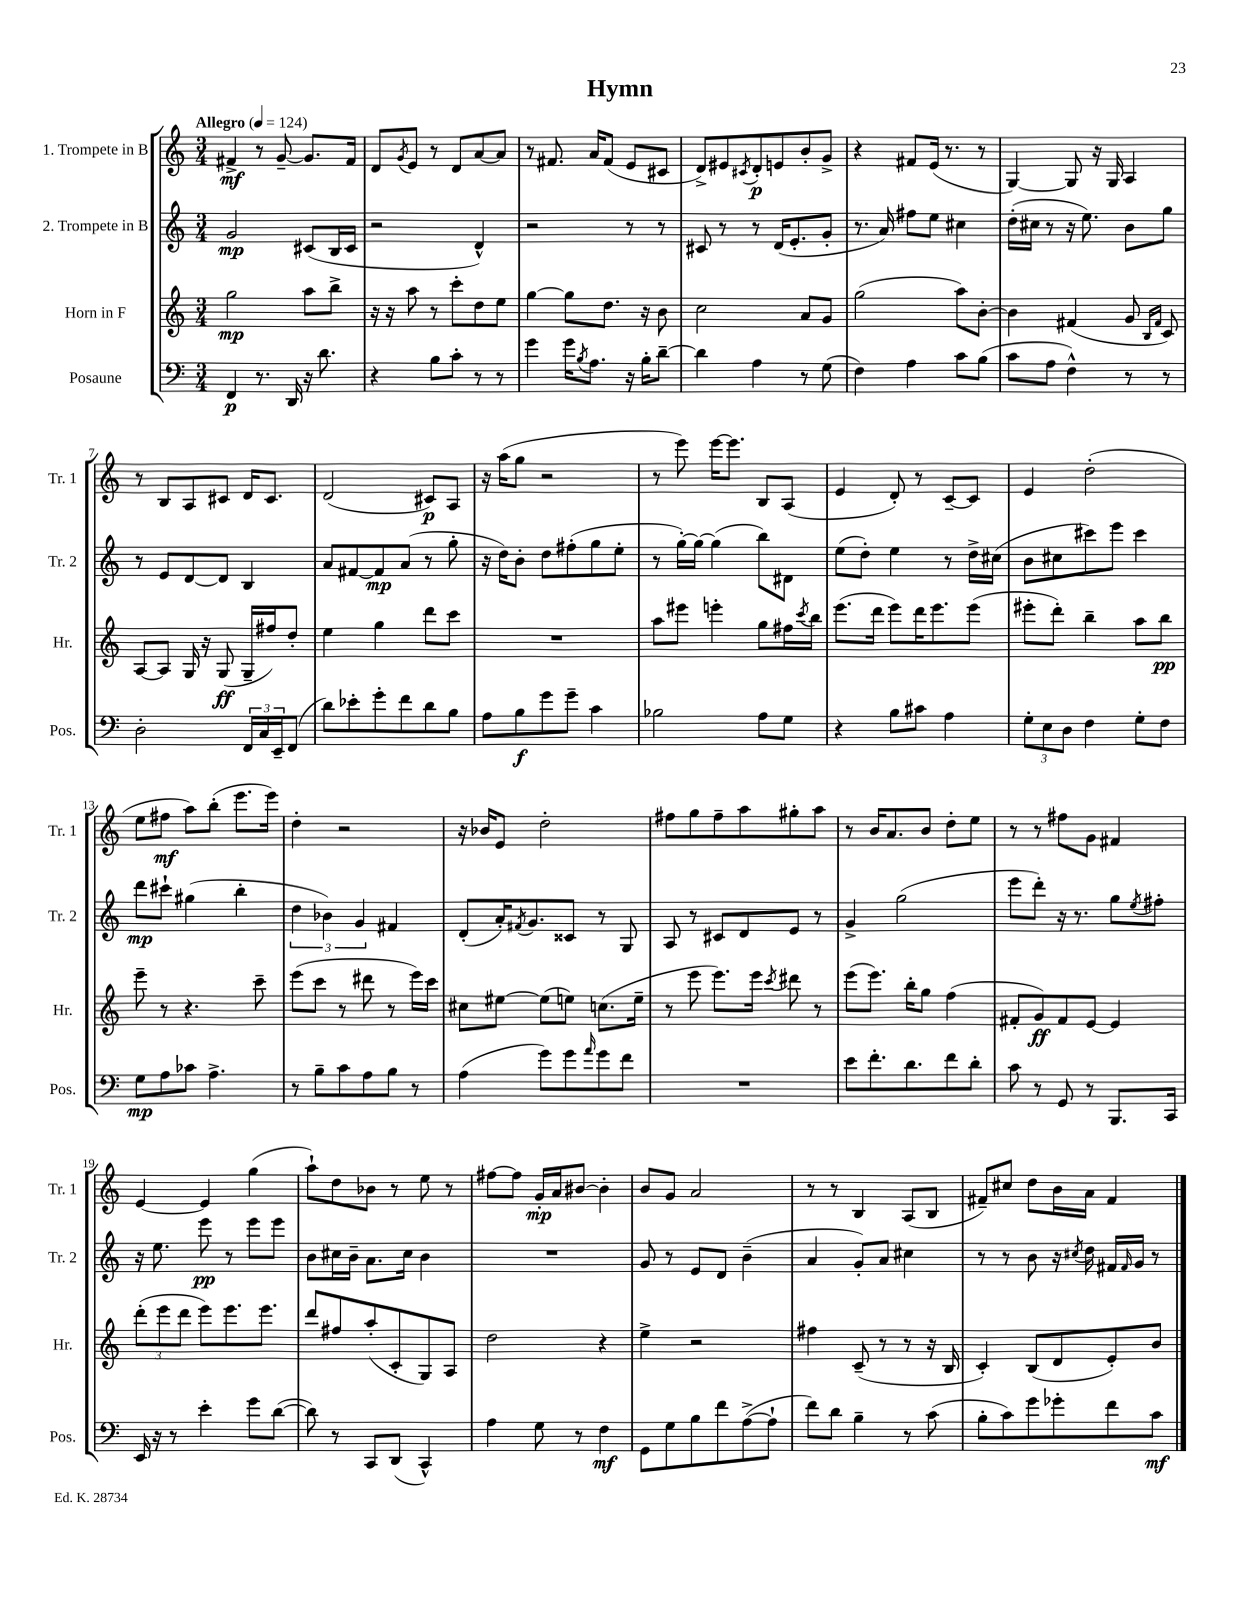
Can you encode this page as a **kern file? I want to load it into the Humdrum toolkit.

**kern	**dynam	**kern	**dynam	**kern	**dynam	**kern	**dynam
*part4	*part4	*part3	*part3	*part2	*part2	*part1	*part1
*staff4	*staff4	*staff3	*staff3	*staff2	*staff2	*staff1	*staff1
*I"Posaune	*	*I"Horn in F	*	*I"2. Trompete in B	*	*I"1. Trompete in B	*
*I'Pos.	*	*I'Hr.	*	*I'Tr. 2	*	*I'Tr. 1	*
*clefF4	*	*clefG2	*	*clefG2	*	*clefG2	*
*k[]	*	*k[]	*	*k[]	*	*k[]	*
*M3/4	*	*M3/4	*	*M3/4	*	*M3/4	*
*MM124	*	*MM124	*	*MM124	*	*MM124	*
=1	=1	=1	=1	=1	=1	=1	=1
!	!	!	!	!	!	!LO:TX:a:B:t=Allegro	!
4FF/	p	2gg\	mp	2g/	mp	4f#X^/	mf
8.r	.	.	.	.	.	8r	.
.	.	.	.	.	.	[8g~/	.
16DD/	.	.	.	.	.	.	.
16r	.	8aa\L	.	(8c#X/L	.	8.g/L]	.
8.d\	.	.	.	.	.	.	.
.	.	8bb^\J	.	16B/L	.	.	.
.	.	.	.	16c#/JJ	.	16f#/Jk	.
=2	=2	=2	=2	=2	=2	=2	=2
4r	.	16r	.	2r	.	8d/L	.
.	.	16r	.	.	.	.	.
.	.	.	.	.	.	8qg/	.
.	.	8aa\	.	.	.	8e/J	.
8B\L	.	8r	.	.	.	8r	.
8c'\J	.	8ccc'\L	.	.	.	8d/L	.
8r	.	8dd\	.	4d^^/)	.	[8a/	.
8r	.	8ee\J	.	.	.	8a/J]	.
=3	=3	=3	=3	=3	=3	=3	=3
4g\	.	[4gg\	.	2r	.	8r	.
.	.	.	.	.	.	8.f#X/	.
16g\KL	.	8gg\L]	.	.	.	.	.
8qB/	.	.	.	.	.	.	.
8.A\J	.	.	.	.	.	16a/KL	.
.	.	8.dd\J	.	.	.	(8f#/J	.
16r	.	.	.	8r	.	8e/L	.
16B'\KL	.	16r	.	.	.	.	.
[8d~\J	.	8b\	.	8r	.	8c#X/J	.
=4	=4	=4	=4	=4	=4	=4	=4
4d\]	.	2cc\	.	8c#X/	.	8d^/L)	.
.	.	.	.	8r	.	8e#X/	.
.	.	.	.	.	.	8qc#X/	.
4A\	.	.	.	8r	.	8d'/	p
.	.	.	.	(16d/KL	.	8en/	.
.	.	.	.	8.e'/	.	.	.
8r	.	8a/L	.	.	.	8b'/	.
(8G\	.	8g/J	.	8g'/J	.	8g^/J	.
=5	=5	=5	=5	=5	=5	=5	=5
4F\)	.	(2gg\	.	8.r	.	4r	.
.	.	.	.	16a/)	.	.	.
4A\	.	.	.	8ff#X\L	.	8f#X/L	.
.	.	.	.	8ee\J	.	(16e/Jk	.
.	.	.	.	.	.	8.r	.
8c\L	.	8aa\L)	.	4cc#X\	.	.	.
(8B\J	.	[8b'\J	.	.	.	8r	.
=6	=6	=6	=6	=6	=6	=6	=6
8c\L	.	4b\]	.	(16dd'\LL	.	[4G/)	.
.	.	.	.	16cc#X\JJ	.	.	.
8A\J	.	.	.	8r	.	.	.
4F^^\)	.	(4f#X/	.	16r	.	8G/]	.
.	.	.	.	8.ee\)	.	.	.
.	.	.	.	.	.	16r	.
.	.	.	.	.	.	16G/	.
8r	.	8g/	.	8b\L	.	4A/	.
.	.	16qqB/LL	.	.	.	.	.
.	.	16qqf#/JJ	.	.	.	.	.
8r	.	8c/)	.	8gg\J	.	.	.
!!LO:LB:g=z
=7	=7	=7	=7	=7	=7	=7	=7
2D'\	.	[8A/L	.	8r	.	8r	.
.	.	8A/J]	.	8e/L	.	8B/L	.
.	.	16G/	.	[8d/	.	8A/	.
.	.	16r	.	.	.	.	.
.	.	(8G/	ff	8d/J]	.	8c#X/J	.
24FF/LL	.	16G~/LL	.	4B/	.	16d/KL	.
24C/	.	.	.	.	.	.	.
.	.	16ff#X/J)	.	.	.	8.c#/J	.
24EE~/J	.	.	.	.	.	.	.
(8FF/J	.	8dd'/J	.	.	.	.	.
=8	=8	=8	=8	=8	=8	=8	=8
8d\L)	.	4ee\	.	8a/L	.	(2d/	.
8e-X'\	.	.	.	[8f#X/	.	.	.
8g'\	.	4gg\	.	8f#/]	mp	.	.
8f\	.	.	.	(8a/J	.	.	.
8d\	.	8ddd\L	.	8r	.	8c#X/L)	p
8B\J	.	8ccc\J	.	8gg'\	.	8A/J	.
=9	=9	=9	=9	=9	=9	=9	=9
8A\L	.	2.r	.	16r	.	16r	.
.	.	.	.	16dd\KL)	.	(16aa\KL	.
8B\	f	.	.	8b'\J	.	8gg\J	.
8g\	.	.	.	8dd\L	.	2r	.
8g~\J	.	.	.	(8ff#X'\	.	.	.
4c\	.	.	.	8gg\	.	.	.
.	.	.	.	8ee'\J	.	.	.
=10	=10	=10	=10	=10	=10	=10	=10
2B-X\	.	8aa\L	.	8r	.	8r	.
.	.	8eee#X\J	.	[16gg'\LL)	.	8eee\)	.
.	.	.	.	16gg\JJ_	.	.	.
.	.	4eeen'\	.	(4gg\]	.	[16eee\KL	.
.	.	.	.	.	.	8.eee\J]	.
8A\L	.	8gg\L	.	8bb\L)	.	8B/L	.
8G\J	.	16ff#X\L	.	8d#X\J	.	(8A/J	.
.	.	8qccc/	.	.	.	.	.
.	.	16bb\JJ	.	.	.	.	.
=11	=11	=11	=11	=11	=11	=11	=11
4r	.	(8.eee\L	.	(8ee\L	.	4e/	.
.	.	.	.	8dd'\J)	.	.	.
.	.	16ddd\Jk	.	.	.	.	.
8B\L	.	8eee\L)	.	4ee\	.	8d'/)	.
8c#X\J	.	16ddd\K	.	.	.	8r	.
.	.	8.eee\	.	.	.	.	.
4A\	.	.	.	8r	.	[8c~/L	.
.	.	(8eee\J	.	16dd^\LL	.	8c/J]	.
.	.	.	.	(16cc#X\JJ	.	.	.
=12	=12	=12	=12	=12	=12	=12	=12
12G'\L	.	8eee#X'\L	.	8b\L	.	4e/	.
12E\	.	.	.	.	.	.	.
.	.	8ddd'\J)	.	8cc#X\	.	.	.
12D\J	.	.	.	.	.	.	.
4F\	.	4bb~\	.	8ccc#X\)	.	(2dd'\	.
.	.	.	.	8eee\J	.	.	.
8G'\L	.	8aa\L	.	4ccc#\	.	.	.
8F\J	.	8bb\J	pp	.	.	.	.
!!LO:LB:g=z
=13	=13	=13	=13	=13	=13	=13	=13
8G\L	mp	8eee~\	.	8ddd\L	mp	8ee\L	.
8A\	.	8r	.	8ccc#X`\J	.	8ff#X\J	mf
8c-X\J	.	4.r	.	(4gg#X\	.	8aa\L)	.
4.A^\	.	.	.	.	.	(8bb'\J	.
.	.	.	.	4bb'\	.	8.eee\L	.
.	.	8ccc~\	.	.	.	.	.
.	.	.	.	.	.	16eee\Jk)	.
=14	=14	=14	=14	=14	=14	=14	=14
8r	.	(8eee\L	.	6dd\	.	4dd'\	.
8B~\L	.	8ccc\J	.	.	.	.	.
.	.	.	.	6b-X\)	.	.	.
8c\	.	8r	.	.	.	2r	.
.	.	.	.	6g/	.	.	.
8A\	.	8ddd#X\	.	.	.	.	.
8B\J	.	8r	.	4f#X/	.	.	.
8r	.	16eee\LL)	.	.	.	.	.
.	.	16ccc\JJ	.	.	.	.	.
=15	=15	=15	=15	=15	=15	=15	=15
(4A\	.	8cc#X\L	.	(8d'/L	.	16r	.
.	.	.	.	.	.	16b-X/KL	.
.	.	[8ee#X\J	.	16a'/K)	.	8e/J	.
.	.	.	.	8qf#X/	.	.	.
.	.	.	.	8.g/	.	.	.
8g\L)	.	(8ee#\L]	.	.	.	2dd'\	.
8g\	.	8een\J)	.	8c##X/J	.	.	.
16qqa/	.	.	.	.	.	.	.
8g\	.	(8.ccn\L	.	8r	.	.	.
8f\J	.	.	.	8G/	.	.	.
.	.	16ee~\Jk	.	.	.	.	.
=16	=16	=16	=16	=16	=16	=16	=16
2.r	.	8r	.	8A/	.	8ff#X\L	.
.	.	8eee\	.	8r	.	8gg\	.
.	.	8.eee\L)	.	8c#X/L	.	8ff#~\	.
.	.	.	.	8d/	.	8aa\	.
.	.	16eee\Jk	.	.	.	.	.
.	.	8qccc/	.	.	.	.	.
.	.	8ddd#X\	.	8e/J	.	8gg#X'\	.
.	.	8r	.	8r	.	8aa\J	.
=17	=17	=17	=17	=17	=17	=17	=17
8e\L	.	(8eee\L	.	4g^/	.	8r	.
8.f'\	.	8.eee\J)	.	.	.	16b/KL	.
.	.	.	.	.	.	8.a/	.
.	.	.	.	(2gg\	.	.	.
8.d\	.	16bb'\KL	.	.	.	.	.
.	.	8gg\J	.	.	.	8b/J	.
8f\	.	(4ff\	.	.	.	8dd'\L	.
8d'\J	.	.	.	.	.	8ee\J	.
=18	=18	=18	=18	=18	=18	=18	=18
8c\	.	8f#X'/L	.	8eee\L	.	8r	.
8r	.	8g/)	ff	8ddd'\J)	.	8r	.
8GG/	.	8f#/	.	16r	.	8ff#X\L	.
.	.	.	.	8.r	.	.	.
8r	.	[8e/J	.	.	.	8g\J	.
8.BBB/L	.	4e/]	.	8gg\L	.	4f#X/	.
.	.	.	.	8qee/	.	.	.
.	.	.	.	8ff#X'\J	.	.	.
16CC/Jk	.	.	.	.	.	.	.
!!LO:LB:g=z
=19	=19	=19	=19	=19	=19	=19	=19
16EE/	.	(12ddd'\L	.	16r	.	[4e/	.
16r	.	.	.	8.ee\	.	.	.
.	.	12eee\	.	.	.	.	.
8r	.	.	.	.	.	.	.
.	.	12ddd\J	.	.	.	.	.
4e'\	.	8eee\L)	.	8eee\	pp	4e/]	.
.	.	8.eee\	.	8r	.	.	.
8g\L	.	.	.	8eee\L	.	(4gg\	.
.	.	8.eee\J	.	.	.	.	.
([8d\J	.	.	.	8eee\J	.	.	.
=20	=20	=20	=20	=20	=20	=20	=20
8d\])	.	8ddd/L	.	8b\L	.	8aa`\L)	.
8r	.	8ff#X/	.	16cc#X\L	.	8dd\	.
.	.	.	.	16b~\JJ	.	.	.
8CC/L	.	(8aa'/	.	8.a\L	.	8b-X\J	.
(8DD/J	.	8c'/	.	.	.	8r	.
.	.	.	.	16cc#\Jk	.	.	.
4CC^^/)	.	8G/)	.	4b\	.	8ee\	.
.	.	8A/J	.	.	.	8r	.
=21	=21	=21	=21	=21	=21	=21	=21
4A\	.	2dd\	.	2.r	.	[8ff#X\L	.
.	.	.	.	.	.	8ff#\J]	.
8G\	.	.	.	.	.	16g'/LL	mp
.	.	.	.	.	.	16a/J	.
8r	.	.	.	.	.	[8b#X/J	.
4F\	mf	4r	.	.	.	4b#'\]	.
=22	=22	=22	=22	=22	=22	=22	=22
8GG\L	.	4ee^\	.	8g/	.	8b/L	.
8G\	.	.	.	8r	.	8g/J	.
8B\	.	2r	.	8e/L	.	2a/	.
8f\	.	.	.	8d/J	.	.	.
([8A^\	.	.	.	(4b~\	.	.	.
8A`\J]	.	.	.	.	.	.	.
=23	=23	=23	=23	=23	=23	=23	=23
8f\L)	.	4ff#X\	.	4a/	.	8r	.
8d\J	.	.	.	.	.	8r	.
4B~\	.	(8c~/	.	8g'/L)	.	4B/	.
.	.	8r	.	8a/J	.	.	.
8r	.	8r	.	4cc#X\	.	(8A/L	.
(8c\	.	16r	.	.	.	8B/J	.
.	.	16B/	.	.	.	.	.
=24	=24	=24	=24	=24	=24	=24	=24
8B'\L	.	4c'/)	.	8r	.	8f#X~/L)	.
8c\)	.	.	.	8r	.	8cc#X/J	.
8g\	.	(8B/L	.	8b\	.	8dd\L	.
8g-X'\	.	8d/	.	16r	.	16b\L	.
.	.	.	.	8qcc#X/	.	.	.
.	.	.	.	16dd\	.	16a\JJ	.
8f\	.	8e'/)	.	16f#X/LL	.	4f#/	.
.	.	.	.	16qqf#/	.	.	.
.	.	.	.	16g/JJ	.	.	.
8c\J	mf	8b/J	.	8r	.	.	.
==	==	==	==	==	==	==	==
*-	*-	*-	*-	*-	*-	*-	*-
